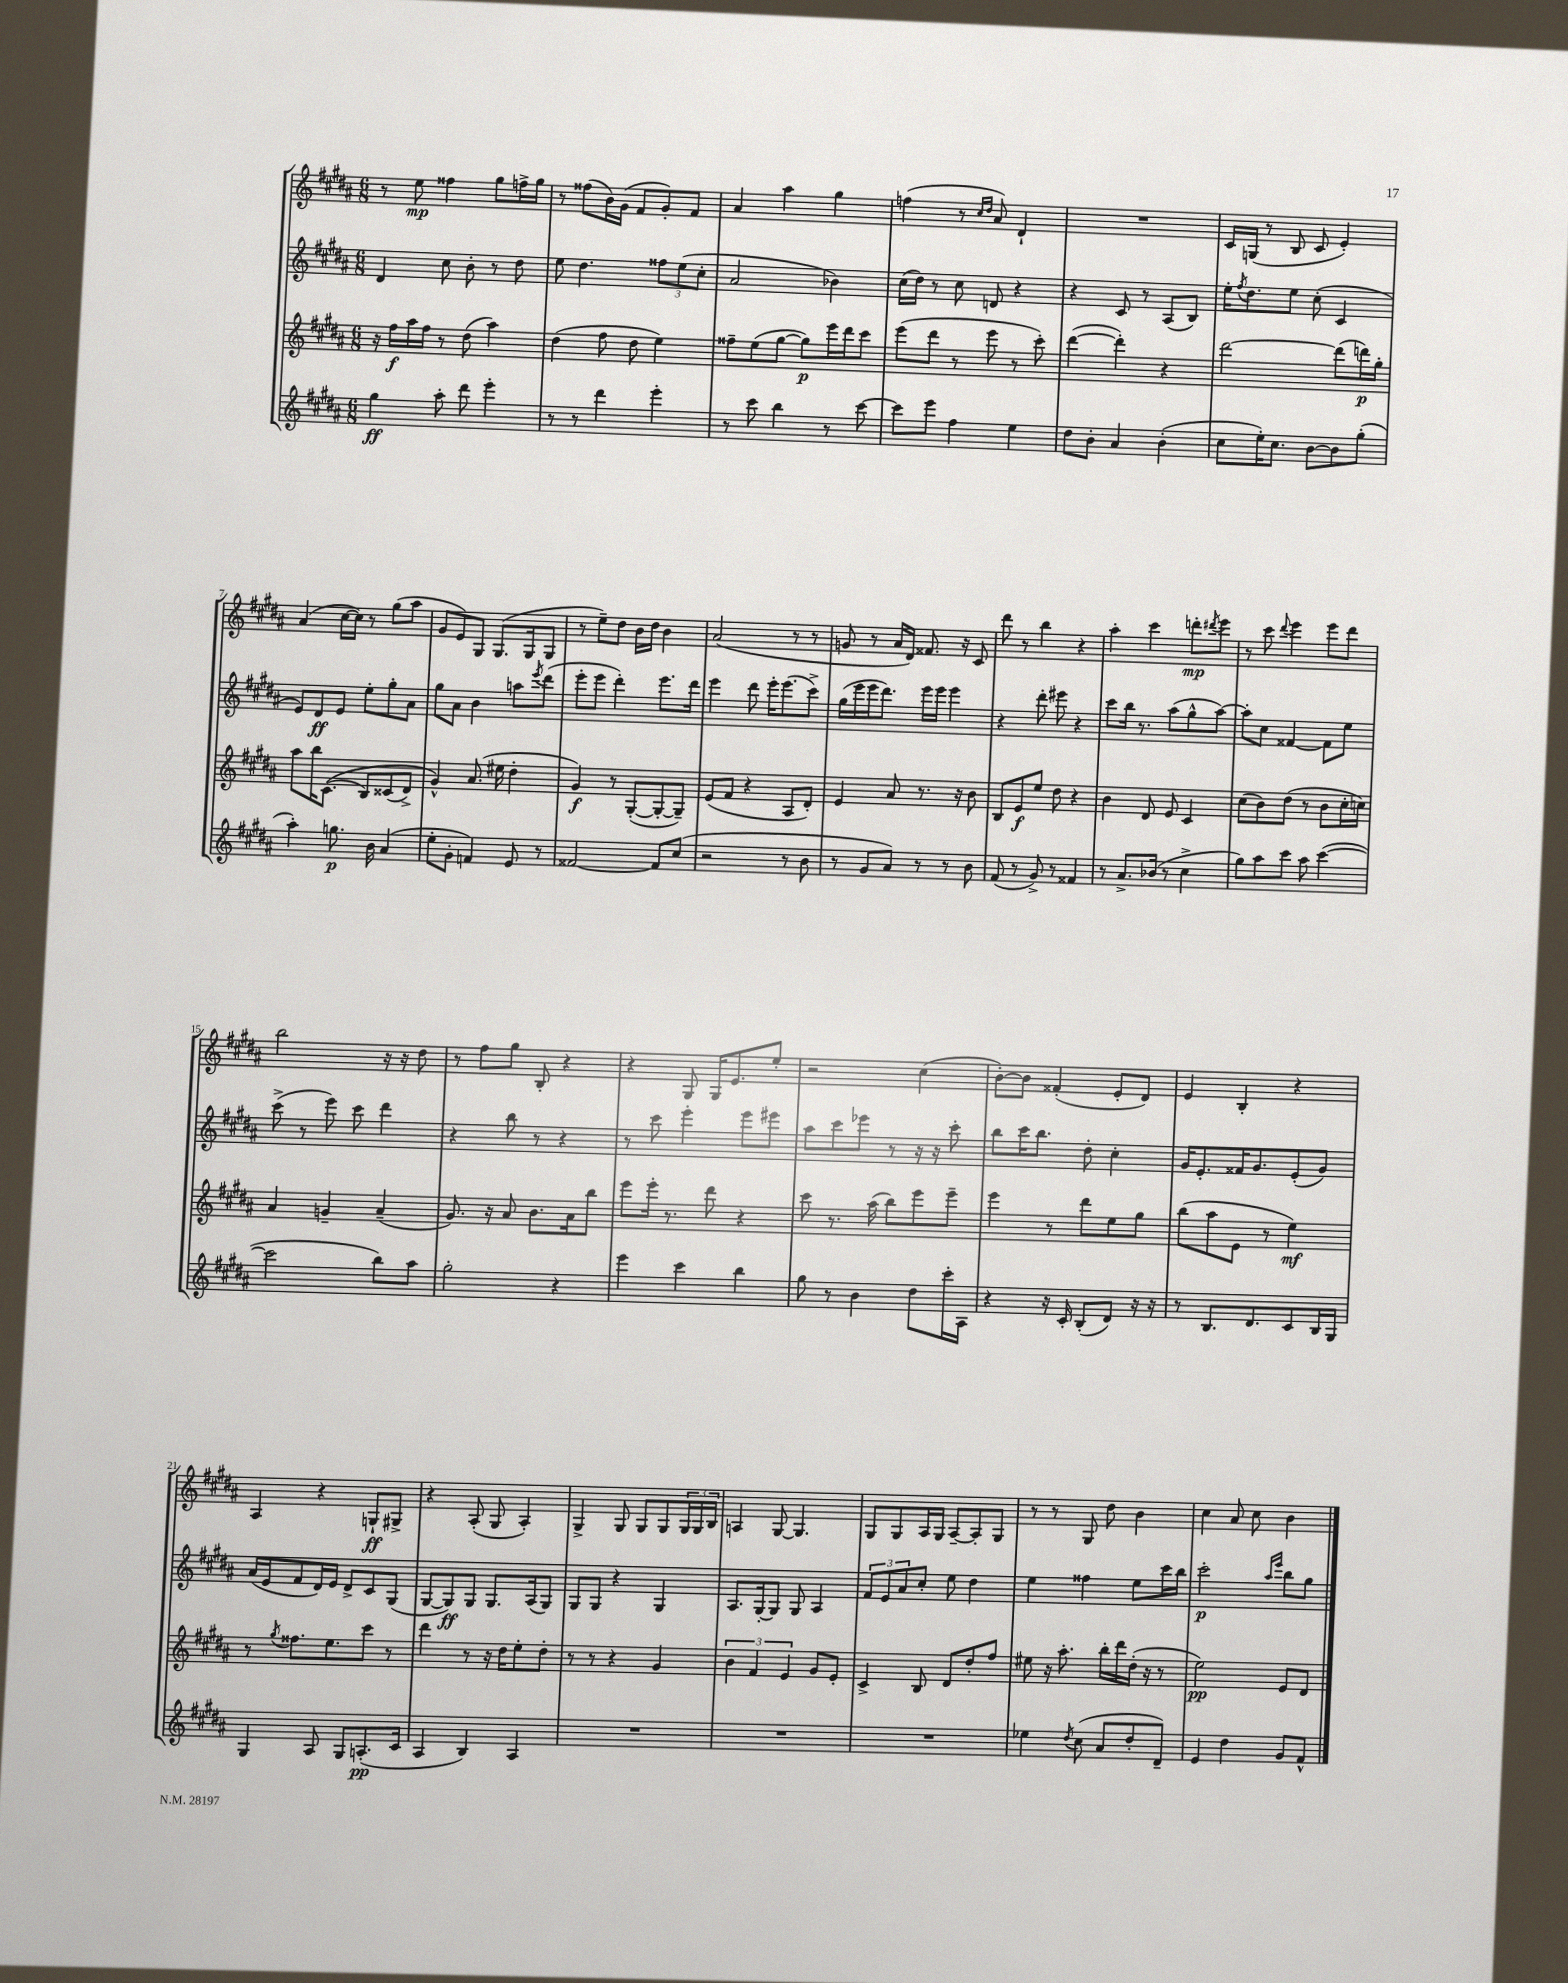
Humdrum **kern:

**kern	**kern	**kern	**kern
*staff4	*staff3	*staff2	*staff1
*clefG2	*clefG2	*clefG2	*clefG2
*k[f#c#g#d#a#]	*k[f#c#g#d#a#]	*k[f#c#g#d#a#]	*k[f#c#g#d#a#]
*M6/8	*M6/8	*M6/8	*M6/8
4gg#	16r	4d#	8r
.	16ff#	.	.
.	16aa#	.	8ee
.	16ff#	.	.
8aa#'	8r	8cc#	4ff##
8ddd#	(8dd#	8b'	.
4eee'	4aa#)	8r	8gg#
.	.	8dd#	16ff^
.	.	.	16gg#
=	=	=	=
8r	(4dd#	8ee	8r
8r	.	4.dd#	(8ff##
4ddd#	8ff#	.	16b)
.	.	.	(16g#
.	8dd#	.	8f#
4eee'	4ee)	12ff##	8g#')
.	.	(12ee	.
.	.	.	8f#
.	.	12cc#'	.
=	=	=	=
8r	8ff##~	2a#	4a#
8ccc#	(8ee	.	.
4bb	[8gg#	.	4aa#
.	8gg#])	.	.
8r	16eee	4b-)	4gg#
.	16ddd#	.	.
[8ccc#	8ccc#	.	.
=	=	=	=
8ccc#]	(8eee	(16cc#	(4ff
.	.	16dd#)	.
8eee	8ddd#	8r	.
4ff#	8r	8cc#	8r
.	.	.	16qqcc#
.	.	.	16qqdd#
.	8eee	8d	8a#)
4ee	8r	4r	4d#`
.	8ccc#')	.	.
=	=	=	=
8dd#	([4ddd#	4r	2.r
8b'	.	.	.
4a#	4ddd#'])	8c#	.
.	.	8r	.
(4b'	4r	(8A#	.
.	.	8B)	.
=	=	=	=
8cc#	[2ddd#	16ee'	16c#
.	.	8qff#	.
.	.	8.dd#	(16G
16ee')	.	.	8r
8.cc#	.	.	.
.	.	8ee	8B
[8b	.	(8cc#'	8c#
8b]	(8ddd#]	4c#	4e')
(8gg#'	16ddd)	.	.
.	16gg#'	.	.
=	=	=	=
4aa#')	8aa#	8e)	(4a#
.	16bb	8d#	.
.	&((8.c#	.	.
8.gg	.	8e	[16cc#
.	.	.	16cc#])
.	8B)	8ee'	8r
16b	.	.	.
(4a#	(8c##	8gg#'	(8gg#
.	8d#^)	8a#	8aa#
=	=	=	=
8ee'	4g#^^&)	8gg#	8g#
8g#'	.	8a#	8e)
4f)	(8.a#	4b	8G#
.	.	.	(8.G#
.	16ee#	.	.
8e	4dd#'	8aa	.
.	.	.	16G#
.	.	8qeee	.
8r	.	(8ddd#	8G#
=	=	=	=
[2f##	4g#)	8eee'	8r
.	.	8eee	8ee~)
.	8r	4ddd#')	8dd#
.	([8G#'	.	16b
.	.	.	16dd#
8f##]	8G#'_	8.eee	4b
(8cc#	8G#~])	.	.
.	.	16ddd#	.
=	=	=	=
2r	(8e	4eee	(2a#
.	8f#	.	.
.	4r	8ddd#	.
.	.	16eee'	.
.	.	(8.eee	.
8r	8A#	.	8r
8b	8d#')	8ccc#^)	8r
=	=	=	=
8r	4e	(16gg#	8g
.	.	16eee	.
8g#	.	16eee	8r
.	.	8.ddd#)	.
8a#)	8a#	.	16a#
.	.	.	16d#)
8r	8.r	16eee	8.f##
.	.	16eee	.
8r	.	4eee	.
.	16r	.	16r
8b	8b	.	8c#
=	=	=	=
(8f#	8B	4r	8ddd#
8r	8e	.	8r
8g#^)	8ee	8ddd#'	4bb
8r	8dd#	8eee#	.
4f##	4r	4r	4r
=	=	=	=
8r	4b	8ccc#	4aa#'
8.a#^	.	16bb	.
.	.	8.r	.
.	8d#	.	4ccc#
(16b-	.	.	.
8r	8e	(8aa#	.
4cc#^	4c#	8gg#^^	8ddd'
.	.	.	8qddd#
.	.	[8aa#)	8eee
=	=	=	=
8gg#)	(8cc#	8aa#']	8r
8aa#	8b)	8cc#	8ccc#
.	.	.	8qqddd#
8ccc#	(8dd#	[4f##	4eee
8aa#	8r	.	.
([4ccc#	8b	8f##]	8eee
.	16cc#'	8ee	8ddd#
.	16cc)	.	.
=	=	=	=
2ccc#]	4a#	(8ccc#^	2bb
.	.	8r	.
.	4g~	8eee)	.
.	.	8ccc#	.
8bb)	(4a#~	4ddd#	16r
.	.	.	16r
8aa#	.	.	8dd#
=	=	=	=
2gg#'	8.g#)	4r	8r
.	.	.	8ff#
.	16r	.	.
.	8a#	8bb	8gg#
.	8.b	8r	8B'
4r	.	4r	4r
.	16a#	.	.
.	8bb	.	.
=	=	=	=
4eee	8eee	8r	4r
.	16eee'	8ccc#	.
.	8.r	.	.
4ccc#	.	4eee'	8G#
.	8ddd#	.	16G#
.	.	.	8.e
4bb	4r	8eee	.
.	.	8eee#	8ee'
=	=	=	=
8gg#	8ccc#	8aa#	2r
8r	8.r	8ccc#	.
4b	.	8eee-	.
.	(16aa#	.	.
.	8bb)	8r	.
8dd#	8eee	16r	(4cc#
.	.	16r	.
16ccc#'	8eee~	8ccc#'	.
16A#	.	.	.
=	=	=	=
4r	4eee	8bb	[8b')
.	.	16ccc#	8b]
.	.	8.bb	.
16r	8r	.	(4f##'
16c#'	.	.	.
(8B'	8ddd#	8dd#'	.
8d#)	8ee	4cc#'	8e'
16r	8gg#	.	8d#)
16r	.	.	.
=	=	=	=
8r	(8bb	16g#	4e
.	.	8.e'	.
8.B	8aa#	.	.
.	8e	16f##	4B'
8.d#	.	8.g#	.
.	8r	.	.
8c#	4ee)	(8e'	4r
16B	.	8g#)	.
16G#	.	.	.
=	=	=	=
4G#	8r	(16a#	4A#
.	.	16e	.
.	8qgg#	.	.
.	8.ff##	8f#	.
8A#	.	16d#)	4r
.	8.ee	16e	.
8G#	.	8d#^	.
(8.A'	8ccc#	8c#	8G`
.	8r	(8G#	8G#^
16c#	.	.	.
=	=	=	=
4A#	4ddd#	[8G#	4r
.	.	8G#])	.
4B)	8r	8G#	(8A#'
.	16r	8.G#	8G#
.	16dd#	.	.
4A#	8ee'	.	4A#')
.	.	(16A#	.
.	8dd#'	8G#)	.
=	=	=	=
2.r	8r	8G#	4G#^
.	8r	8G#	.
.	4r	4r	8G#
.	.	.	8G#
.	4g#	4G#	8G#
.	.	.	24G#
.	.	.	24G#
.	.	.	24B
=	=	=	=
2.r	6b	8.A#	4A
.	6f#	.	.
.	.	[16G#'	.
.	.	8G#]	[8G#
.	6e	.	.
.	.	8G#	4.G#]
.	8g#	4A#	.
.	8e'	.	.
=	=	=	=
2.r	4c#^	12f#	8G#
.	.	12e	.
.	.	.	8G#
.	.	12a#	.
.	8B	8cc#'	16A#
.	.	.	16G#
.	8d#	8ee	[8A#~
.	8dd#'	4dd#	8A#']
.	8ff#	.	8G#
=	=	=	=
4ee-	8ee#	4ee	8r
.	16r	.	8r
.	8.aa#'	.	.
8qdd#	.	.	.
(8cc#	.	4ff##	8G#
8a#	16bb'	.	8dd#
.	16ddd#	.	.
8dd#'	(16dd#'	8ee	4b
.	16r	.	.
8d#~)	8r	16ccc#	.
.	.	16bb	.
=	=	=	=
4e	2ee)	2ccc#'	4cc#
4dd#	.	.	8a#
.	.	.	8cc#
.	.	16qqaa#	.
.	.	16qqeee	.
8g#	8e	8bb	4b
8f#^^	8d#	8gg#	.
==	==	==	==
*-	*-	*-	*-
